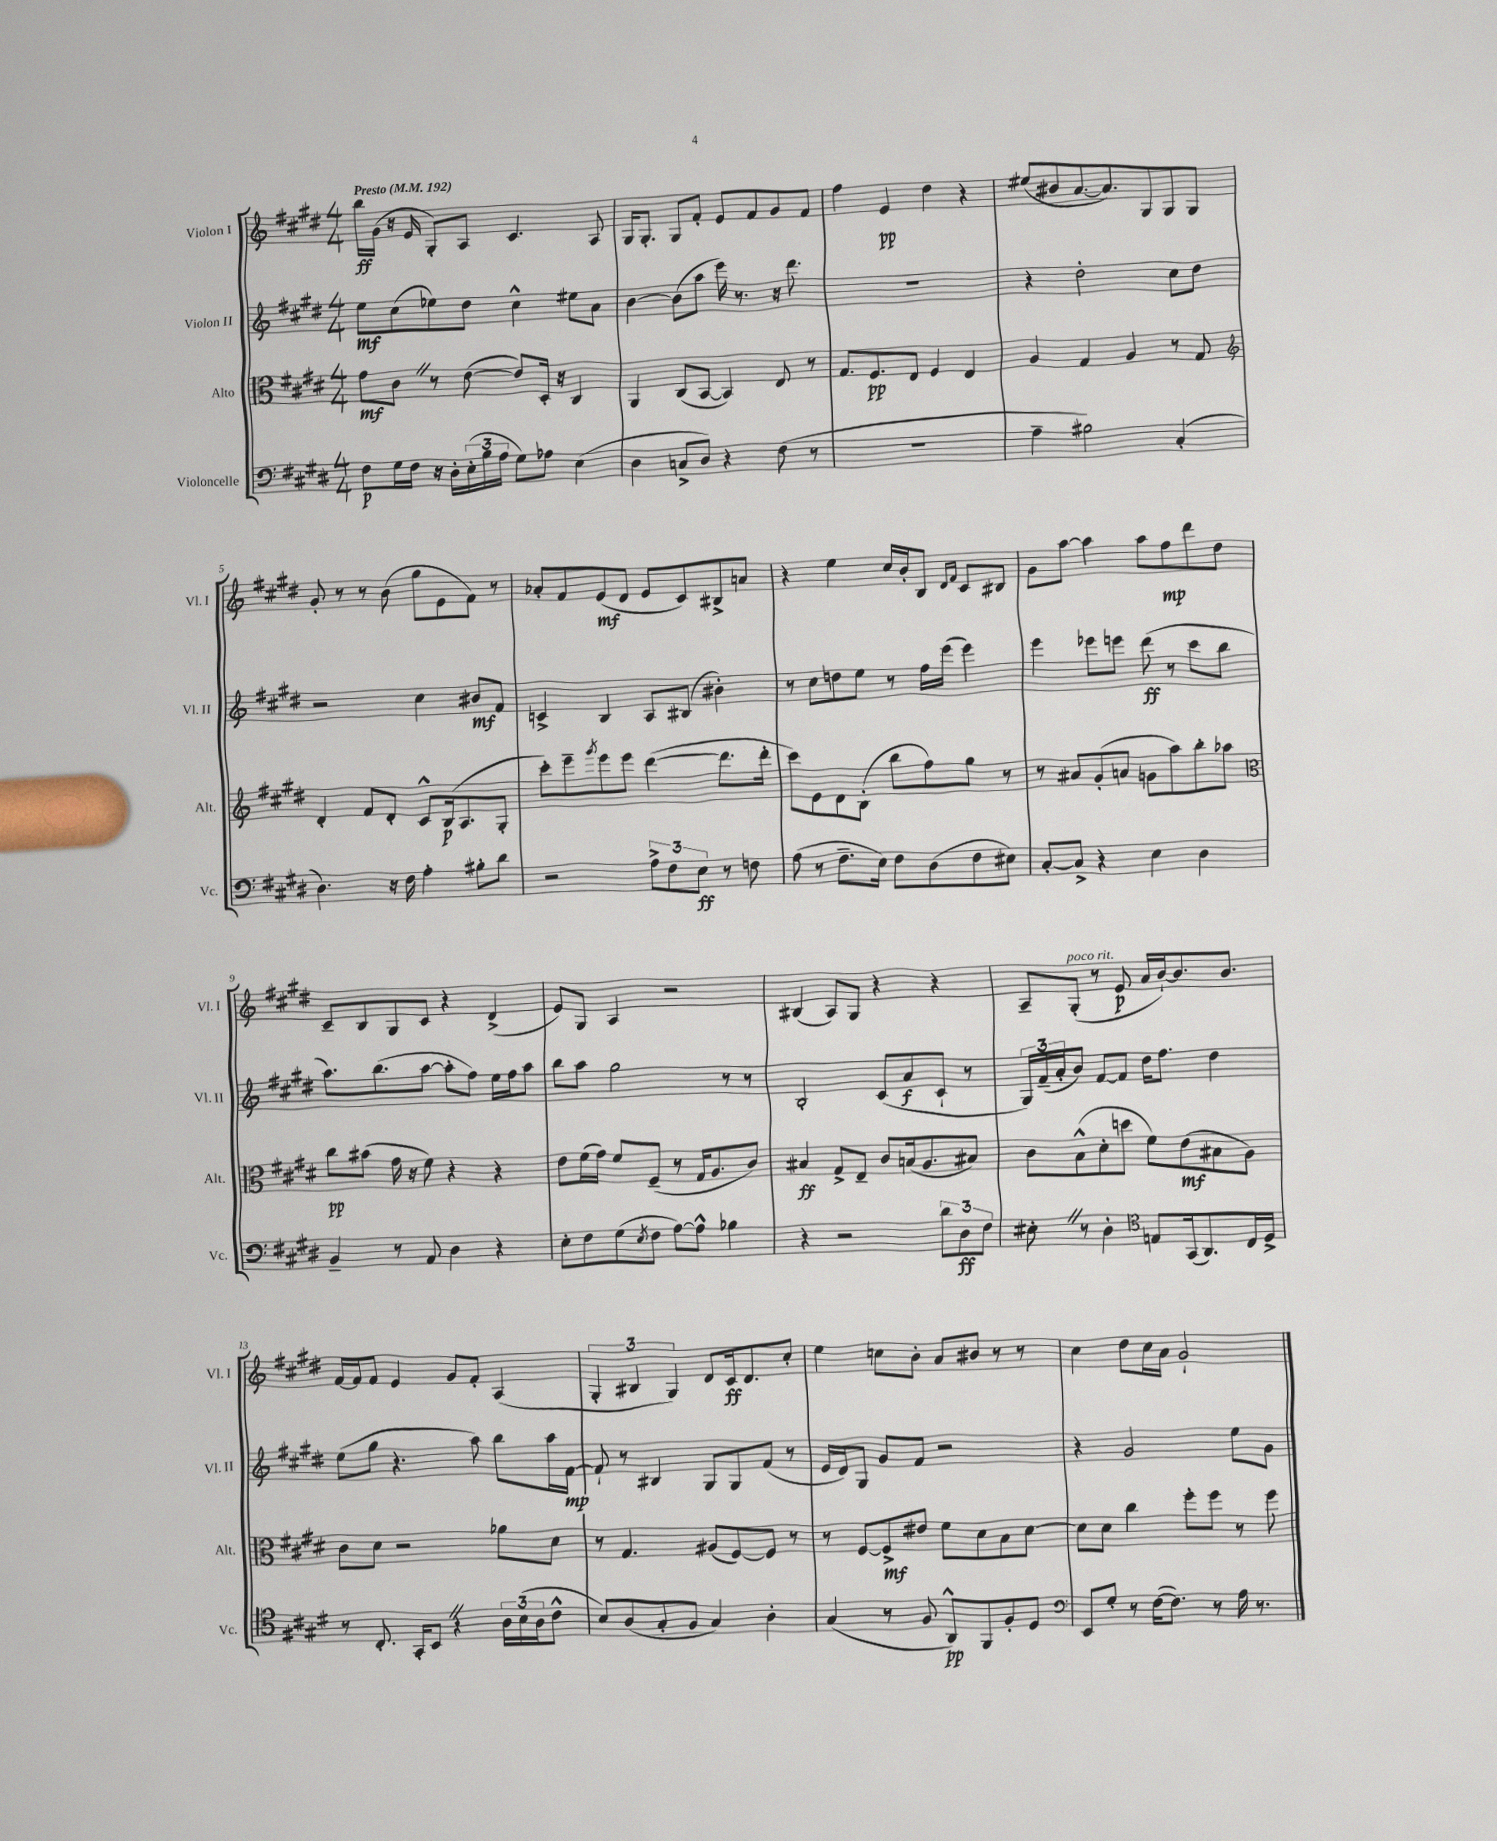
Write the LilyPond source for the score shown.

<<
\new StaffGroup <<
\new Staff = "s0" \with { instrumentName = "Violon I" shortInstrumentName = "Vl. I" } {
    \clef treble \key e \major \numericTimeSignature \time 4/4 \tempo "Presto" 4 = 192
    b''16\ff gis'16( r16 e'16 gis8-.) a8 cis'4. a8 |
    gis16 gis8.-. gis8 fis'8-. e'8 fis'8 gis'8 fis'8 |
    fis''4 e'4\pp dis''4 r4 |
    eis''8( bis'8 a'8.~ a'8.) gis8 gis8 gis8 |
    gis'8-. r8 r8 b'8( gis''8 e'8 fis'8) r8 |
    aes'8-. fis'8 e'8\mf( dis'8 e'8 cis'8) bis8-> a'8 |
    r4 e''4 cis''16 b'16-. b8 \grace { dis'16 fis'16 } cis'8 bis8 |
    gis'8 a''8~ a''4 a''8 fis''8\mp dis'''8 dis''8 |
    cis'8-- b8 gis8 cis'8 r4 dis'4->( |
    e'8) gis8 a4 r2 |
    bis4( a8) gis8 r4 r4 |
    a8-- gis8-.^\markup { \italic "poco rit." }( r8 e'8\p a'16 b'16~-!) b'8. b'8. |
    fis'16~ fis'16 fis'8 e'4 gis'8 fis'8-. a4( |
    \tuplet 3/2 { gis4-. bis4 gis4) } dis'8 cis'16\ff dis'8. cis''8-. |
    e''4 c''8 b'8-. a'8 bis'8 r8 r8 |
    cis''4 dis''8 cis''16 a'16 gis'2-! \bar "|." |
}
\new Staff = "s1" \with { instrumentName = "Violon II" shortInstrumentName = "Vl. II" } {
    \clef treble \key e \major \numericTimeSignature \time 4/4
    e''8\mf cis''8( ees''8) dis''8 cis''4-^ eis''8 a'8 |
    b'4~ b'8( a''8 e'''16) r8. r16 dis'''8. |
    R1 |
    r4 dis''2-. cis''8 dis''8 |
    r2 cis''4 bis'8\mf fis'8 |
    c'4-> b4 a8 bis8( bis'4-.) |
    r8 cis''8 d''8 e''8 r8 fis''16 e'''16( e'''4) |
    e'''4 ees'''8 e'''8 dis'''8\ff( r8 cis'''8 b''8 |
    a''8.) b''8.( a''8~ a''8-. fis''8) e''16 fis''16 a''8 |
    b''8 a''8 gis''2 r8 r8 |
    b2-. cis'8( a'8\f cis'8-! r8 |
    \tuplet 3/2 { gis16) fis'16--( a'16-. } b'8) fis'8~ fis'8 dis''16 fis''8. dis''4 |
    e''8( gis''8 r4. a''8) b''8 a''16 fis'16~\mp |
    fis'8-! r8 bis4 gis8 gis8 fis'8( r8 |
    e'16 dis'16) gis8 gis'8 fis'8 r2 |
    r4 gis'2 e''8 gis'8 \bar "|." |
}
\new Staff = "s2" \with { instrumentName = "Alto" shortInstrumentName = "Alt." } {
    \clef alto \key e \major \numericTimeSignature \time 4/4
    gis'8\mf cis'8 \once \override BreathingSign.text = \markup { \musicglyph "scripts.caesura.straight" } \breathe r8 e'8~( e'8) dis16-. r16 cis4 |
    a,4 cis8( b,8~ b,4) e8 r8 |
    gis8. fis8.\pp e8 fis4 e4 |
    a4 gis4 a4 r8 gis8 |
    \clef treble dis'4-. fis'8 dis'8-. cis'8-^ b16\p( a8. gis8-. |
    cis'''8-.) e'''8-- \acciaccatura { gis'''8 } e'''8 e'''8 dis'''4~( dis'''8. dis'''16-. |
    cis'''8) e'8 dis'8 b8-.( b''8 fis''8) gis''8 r8 |
    r8 ais'8 gis'8-.( a'8 g'8 a''8) b''8-. aes''8 |
    \clef alto cis''8\pp bis'8( gis'16 r16 fis'8) r4 r4 |
    e'8 fis'16( gis'16) fis'8 fis8--( r8 gis16 a8. cis'8) |
    bis4\ff gis8-> e8-- cis'8 b16( a8. bis8) |
    cis'8 b8-^( dis'8-. d''8 fis'8) e'8\mf( bis8 a8) |
    cis'8 dis'8 r2 aes'8 dis'8 |
    r8 gis4. ais8( fis8~) fis8 r8 |
    r8 fis8~ fis8->\mf eis'8 fis'8 dis'8 b8 dis'8~ |
    dis'8 dis'8 cis''4 fis''8-. fis''8 r8 fis''8 \bar "|." |
}
\new Staff = "s3" \with { instrumentName = "Violoncelle" shortInstrumentName = "Vc." } {
    \clef bass \key e \major \numericTimeSignature \time 4/4
    fis8\p gis16 fis16 r16 dis16-. \tuplet 3/2 { e16-.( b16 a16 } gis8) aes8 e4( |
    dis4 c8-> dis8) r4 fis8( r8 |
    R1 |
    a4-- bis2) cis4-.( |
    dis4.) r16 fis16 a4-. bis8-. dis'8 |
    r2 \tuplet 3/2 { a8-> fis8 e8\ff } r8 f8 |
    a8( r8 fis8.-- e16) fis8 dis8( fis8 eis8) |
    cis8~-. cis8-> r4 e4 dis4 |
    b,4-- r8 a,8 dis4 r4 |
    e8-. fis8 gis8( \acciaccatura { e8 } fis8 a8~) a8-^ bes4 |
    r4 r2 \tuplet 3/2 { dis'8 dis8\ff fis8 } |
    eis8-. \once \override BreathingSign.text = \markup { \musicglyph "scripts.caesura.straight" } \breathe r8 dis4-. \clef tenor e8 gis,16( a,8.) cis16 dis16-> |
    r8 cis8.-. gis,16-. b,8 \once \override BreathingSign.text = \markup { \musicglyph "scripts.caesura.straight" } \breathe r4 \tuplet 3/2 { a16 b16( a16 } cis'8-^ |
    b8) a8( gis8-. fis8 gis4) a4-. |
    gis4( r8 fis8 a,8-^\pp) fis,8 fis8-. dis8 |
    \clef bass e,8 gis8-. r8 fis16~( fis8.) r8 a16 r8. \bar "|." |
}
>>
>>
